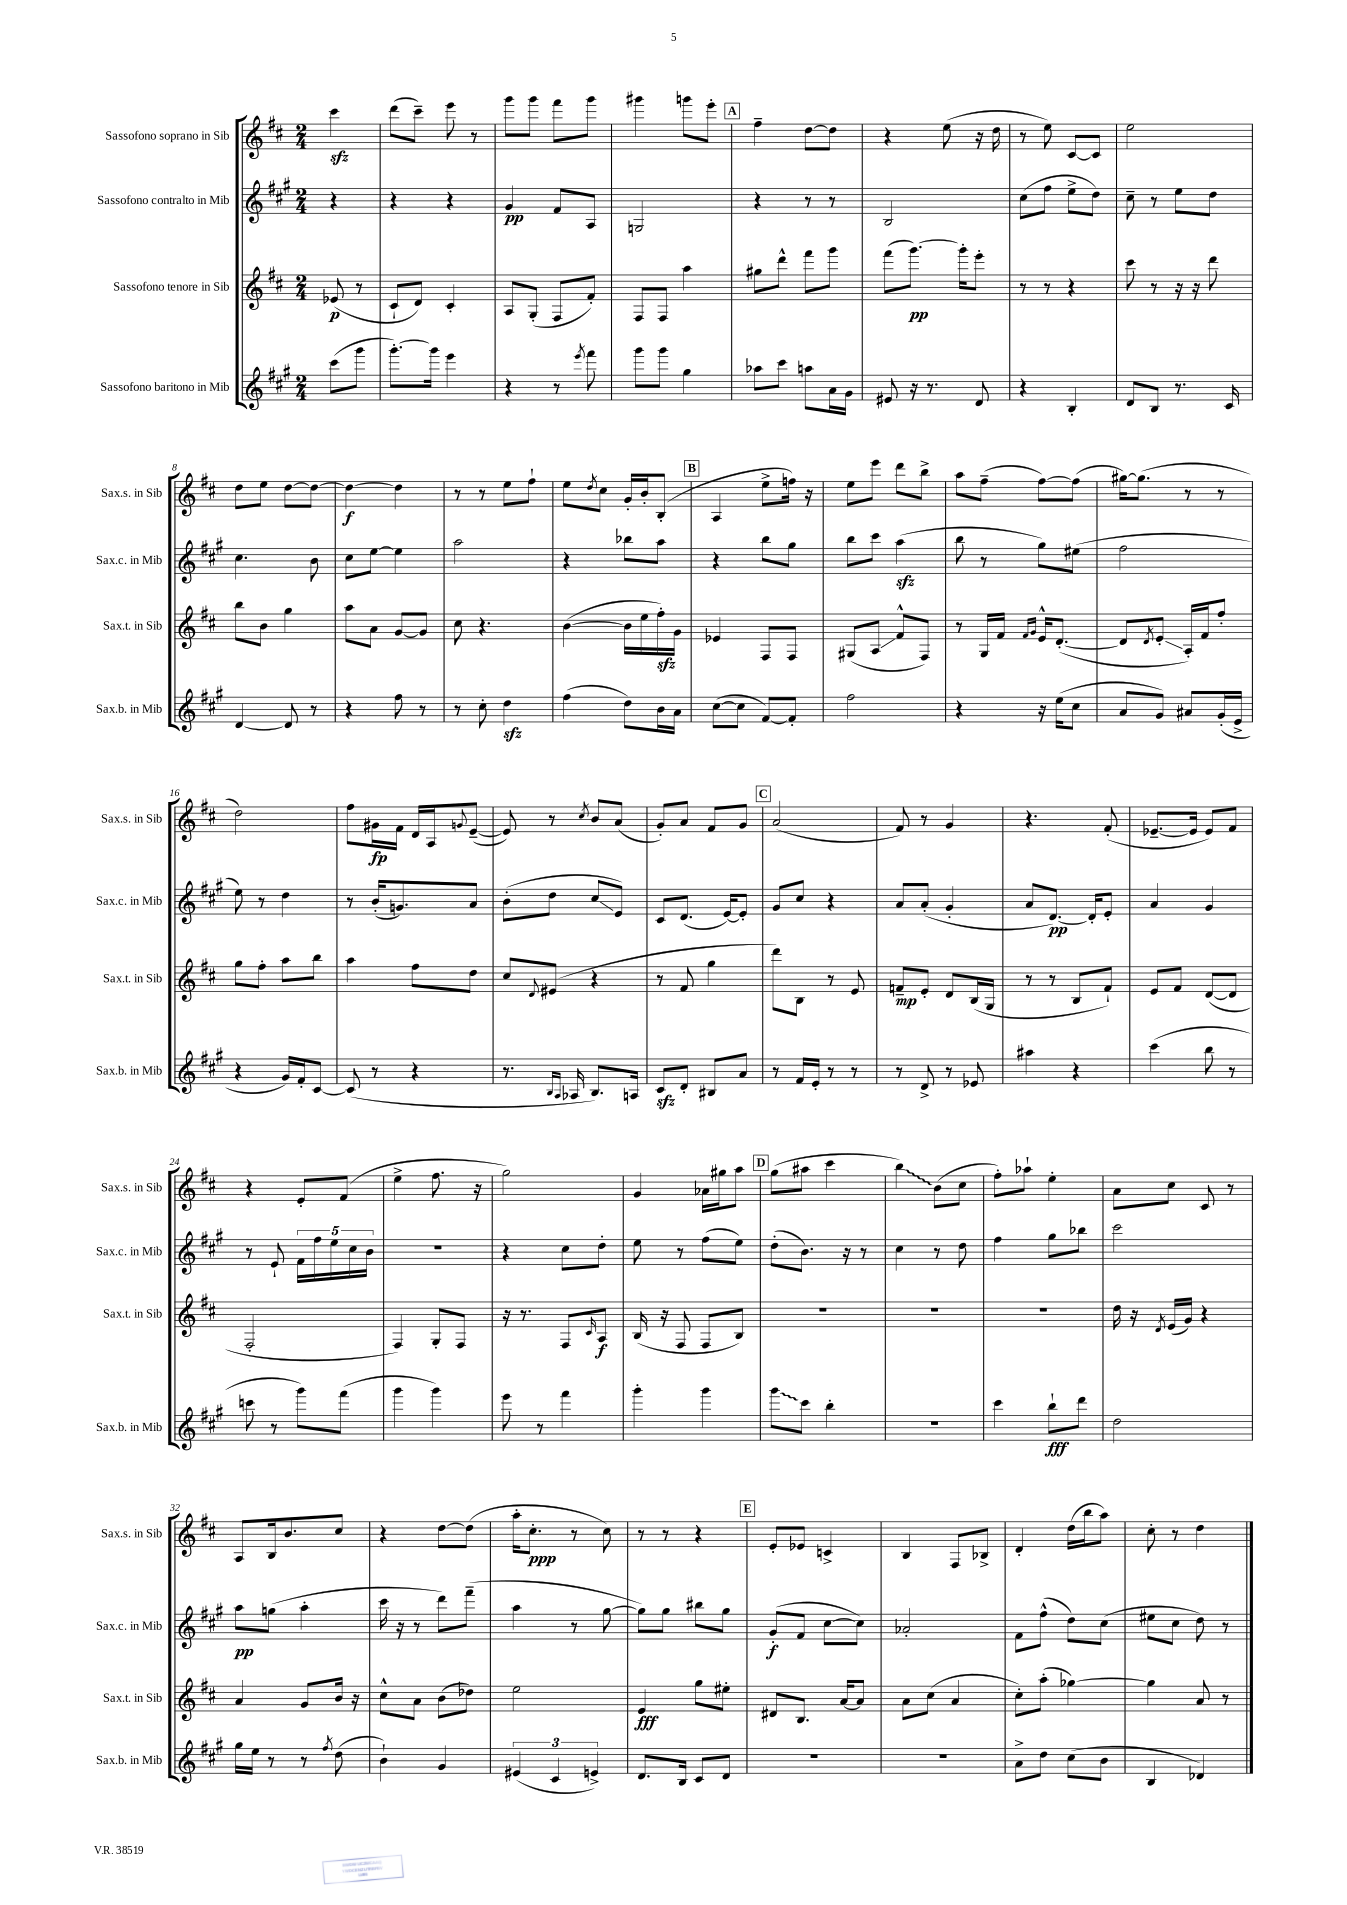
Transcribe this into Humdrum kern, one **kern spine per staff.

**kern	**kern	**kern	**kern
*staff4	*staff3	*staff2	*staff1
*clefG2	*clefG2	*clefG2	*clefG2
*k[f#c#g#]	*k[f#c#]	*k[f#c#g#]	*k[f#c#]
*M2/4	*M2/4	*M2/4	*M2/4
(8ccc#	(8e-	4r	4ccc#
8ggg#	8r	.	.
=	=	=	=
[8.ggg#')	8c#`	4r	(8ddd
.	8d)	.	8ccc#~)
16ggg#]	.	.	.
4eee	4c#'	4r	8eee
.	.	.	8r
=	=	=	=
4r	8A	4g#	8ggg
.	(8G'	.	8ggg
8r	8F#	8f#	8fff#
8qeee	.	.	.
8fff#	8f#')	8A	8ggg
=	=	=	=
8ggg#	8F#	2G	4ggg#
8ggg#	8F#	.	.
4gg#	4aa	.	8ggg
.	.	.	8eee'
=	=	=	=
8aa-	8gg#	4r	4ff#~
8ccc#	8ddd^^	.	.
8aa	8fff#	8r	[8dd
16a	8ggg	8r	8dd]
16g#	.	.	.
=	=	=	=
8e#	(8fff#	2B	4r
16r	[8.ggg)	.	.
8.r	.	.	.
.	.	.	(8ee
.	16ggg']	.	.
8d	8eee'	.	16r
.	.	.	16dd
=	=	=	=
4r	8r	(8cc#	8r
.	8r	8ff#	8ee)
4B'	4r	8ee^	[8c#
.	.	8dd)	8c#]
=	=	=	=
8d	8ccc#	8cc#~	2ee
8B	8r	8r	.
8.r	16r	8ee	.
.	16r	.	.
.	8ddd	8dd	.
16c#	.	.	.
=	=	=	=
[4d	8bb	4.cc#	8dd
.	8b	.	8ee
8d]	4gg	.	[8dd
8r	.	8b	8dd_
=	=	=	=
4r	8aa	8cc#	4dd_
.	8a	[8ee	.
8ff#	[8g	4ee]	4dd]
8r	8g]	.	.
=	=	=	=
8r	8cc#	2aa	8r
8cc#'	4.r	.	8r
4dd	.	.	8ee
.	.	.	8ff#`
=	=	=	=
(4ff#	([4b	4r	8ee
.	.	.	8qdd
.	.	.	8cc#
8dd)	16b]	8bb-	16g'
.	16ee	.	16b'
16b	16ff#')	8aa	(8B'
16a	16g	.	.
=	=	=	=
([8cc#	4e-	4r	4A
8cc#]	.	.	.
[8f#)	8F#	8bb	8ee^
8f#']	8F#	8gg#	16ff)
.	.	.	16r
=	=	=	=
2ff#	(8G#	8bb	8ee
.	8A	8ccc#	8eee
.	8f#^^	(4aa	8ddd
.	8F#)	.	8bb^
=	=	=	=
4r	8r	8bb	8aa
.	16G	8r	(8ff#~
.	16f#	.	.
.	16qqf#	.	.
.	16qqg	.	.
16r	16e^^	8gg#)	[8ff#)
(16ee	([8.d'	.	.
8cc#	.	(8ee#	(8ff#]
=	=	=	=
8a	8d]	2ff#	[16gg#)
.	.	.	(8.gg#]
.	8qd	.	.
8g#)	8e'	.	.
8a#	16A')	.	8r
.	16f#	.	.
(16g#'	8ff#'	.	8r
16e^	.	.	.
=	=	=	=
4r	8gg	8ee)	2dd)
.	8ff#'	8r	.
16g#)	8aa	4dd	.
16f#'	.	.	.
[8c#	8bb	.	.
=	=	=	=
(8c#]	4aa	8r	8ff#
8r	.	(16b'	16g#
.	.	8.g)	16f#
4r	8ff#	.	16d
.	.	.	16A
.	.	.	8qqg
.	8dd	8a	([8e~
=	=	=	=
8.r	8cc#	(8b'	8e])
.	8qqd	.	.
.	(8e#	8dd	8r
16qqB	.	.	.
16qqA	.	.	.
16A-	.	.	.
.	.	.	8qcc#
8.B)	4r	8cc#	8b
.	.	8e)	(8a
16A	.	.	.
=	=	=	=
8c#	8r	8c#	8g')
8d'	8f#	(8.d	8a
8B#	4gg	.	8f#
.	.	[16e)	.
8a	.	8e']	8g
=	=	=	=
8r	8ddd)	8g#	(2a
16f#	8B	8cc#	.
16e'	.	.	.
8r	8r	4r	.
8r	8e	.	.
=	=	=	=
8r	8f~	8a	8f#)
8d^	8e'	(8a'	8r
8r	8d	4g#'	4g
8e-	(16B	.	.
.	16G	.	.
=	=	=	=
4aa#	8r	8a	4.r
.	8r	[8.d)	.
4r	8B	.	.
.	.	16d']	.
.	8f#`)	8e'	(8f#'
=	=	=	=
(4ccc#	8e	4a	[8.e-~
.	8f#	.	.
.	.	.	16e-]
8bb	([8d	4g#	8e-)
8r	8d]	.	8f#
=	=	=	=
8ccc	2F#'	8r	4r
8r	.	8e`	.
8ggg#)	.	20f#	8e'
.	.	20ff#	.
.	.	20ee	.
(8fff#	.	.	(8f#
.	.	20cc#	.
.	.	20b	.
=	=	=	=
4ggg#	4F#)	2r	4ee^
4ggg#)	8G'	.	8.ff#
.	8F#	.	.
.	.	.	16r
=	=	=	=
8eee	16r	4r	2gg)
.	8.r	.	.
8r	.	.	.
4fff#	8F#	8cc#	.
.	16qqc#	.	.
.	8A	8dd'	.
=	=	=	=
4ggg#'	(16B	8ee	4g
.	16r	.	.
.	8F#	8r	.
4ggg#	8F#	(8ff#	16a-
.	.	.	16gg#
.	8B)	8ee)	8aa
=	=	=	=
8ggg#	2r	(8dd'	(8gg
8ccc#	.	8.b)	8aa#
4bb'	.	.	4ccc#
.	.	16r	.
.	.	8r	.
=	=	=	=
2r	2r	4cc#	4bb)
.	.	8r	(8b
.	.	8dd	8cc#
=	=	=	=
4ccc#	2r	4ff#	8ff#')
.	.	.	8aa-`
8bb`	.	8gg#	4ee'
8ddd	.	8bb-	.
=	=	=	=
2dd	16dd	2ccc#	8a
.	16r	.	.
.	8qd	.	.
.	(16e	.	8cc#
.	16g)	.	.
.	4r	.	8c#
.	.	.	8r
=	=	=	=
16gg#	4a	8aa	8A
16ee	.	.	.
8r	.	(8gg	16B
.	.	.	8.b
8r	8g	4aa'	.
8qff#	.	.	.
(8dd	16b	.	8cc#
.	16r	.	.
=	=	=	=
4b`)	8cc#^^	16ccc#	4r
.	.	16r	.
.	8a	8r	.
4g#	(8b	8ddd)	[8dd
.	8dd-)	(8fff#~	(8dd]
=	=	=	=
(6e#	2ee	4aa	16aa'
.	.	.	8.cc#'
6c#	.	.	.
.	.	8r	8r
6e^)	.	.	.
.	.	[8gg#	8cc#)
=	=	=	=
8.d	4e	8gg#])	8r
.	.	8gg#	8r
16B	.	.	.
8c#	8gg	8bb#	4r
8d	8ee#'	8gg#	.
=	=	=	=
2r	8d#	(8g#'	8e'
.	8.B	8f#	8e-
.	.	[8cc#	4c^
.	[16a	.	.
.	8a]	8cc#])	.
=	=	=	=
2r	8a	2a-'	4B
.	(8cc#	.	.
.	4a	.	8F#
.	.	.	8B-^
=	=	=	=
8a^	8cc#')	8f#	4d'
8dd	(8aa'	(8ff#^^	.
(8cc#	[4gg-)	8dd)	(16dd
.	.	.	16bb
8b	.	(8cc#	8aa)
=	=	=	=
4B	4gg-]	8ee#	8cc#'
.	.	8cc#	8r
4d-)	8a	8dd)	4dd
.	8r	8r	.
==	==	==	==
*-	*-	*-	*-
